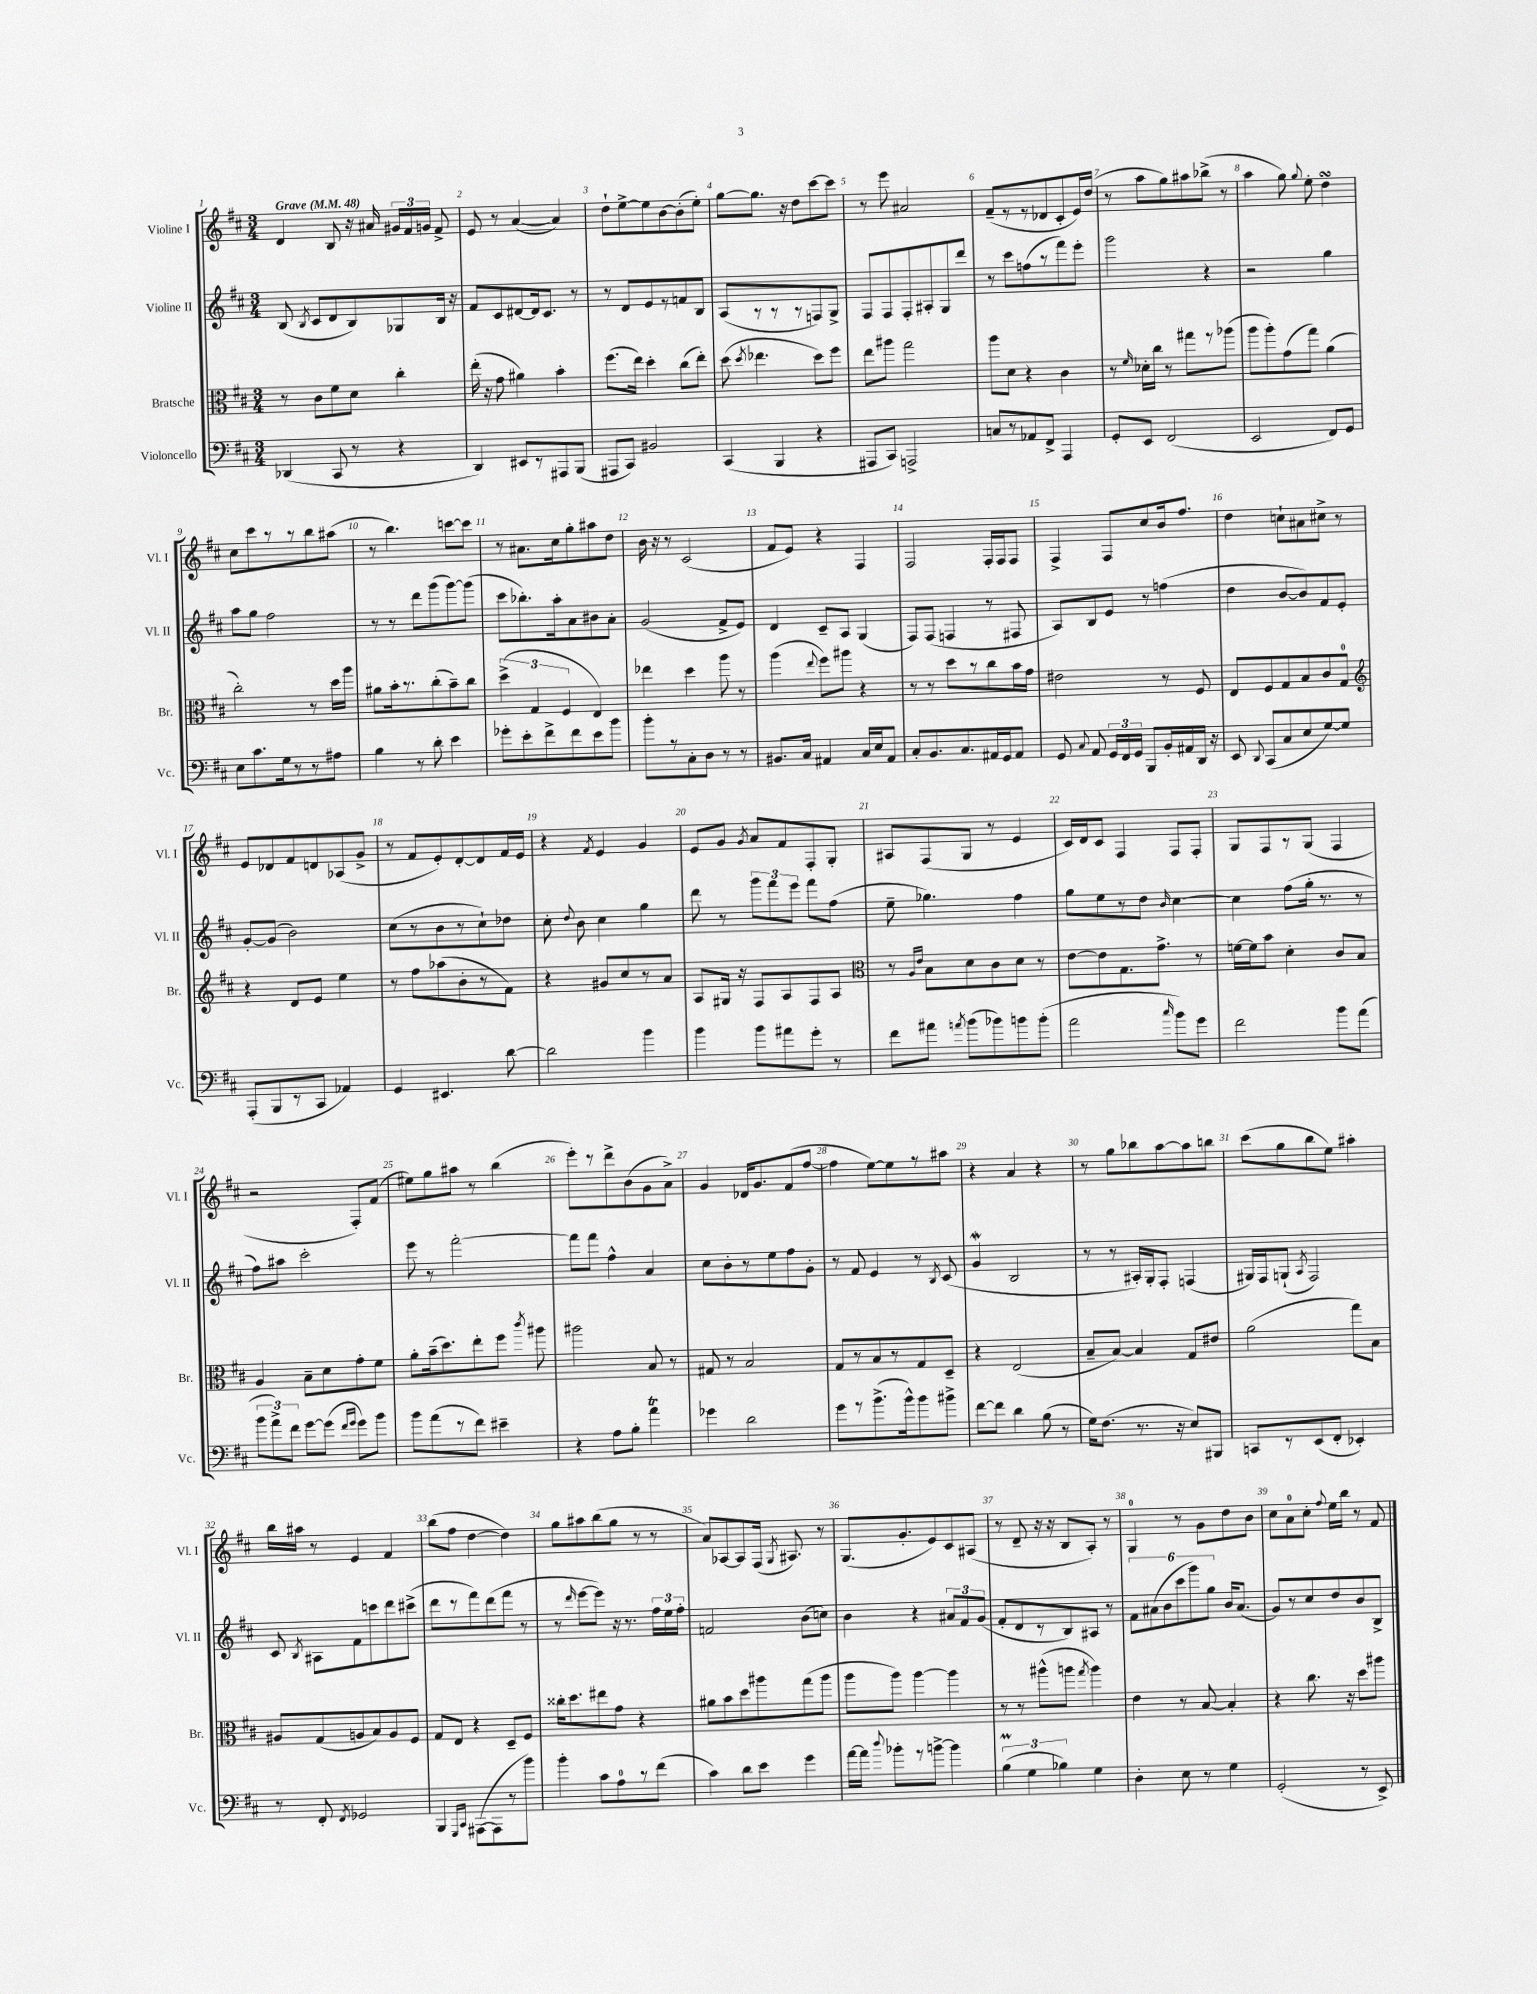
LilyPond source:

<<
\new StaffGroup <<
\new Staff = "s0" \with { instrumentName = "Violine I" shortInstrumentName = "Vl. I" } {
    \clef treble \key d \major \numericTimeSignature \time 3/4 \tempo "Grave" 4 = 48
    \autoBeamOff d'4 b8 r16 ais'16 \tuplet 3/2 { gis'16[ fis'16 g'16] } fis'8-> |
    e'8 r8 a'4~( a'4) |
    d''8[-! e''8~-> e''8 b'8~ b'8-.( e''8]-.) |
    g''8[~ g''8.] r16 d''8[ cis'''8~ cis'''8] |
    r8 e'''8 ais'2 |
    fis'8[--( r8 r8 des'8 cis'8-. e'16) d''16]( |
    r8 a''8[ g''8) ais''8 bes''8]->( r8 |
    a''4 g''8) \appoggiatura { g''8 } e''8-. d''4\turn |
    cis''8[ cis'''8 r8 r8 b''8 ais''8]( |
    r8 b''4.) c'''8[~ c'''8] |
    r8 ais'8.[ cis''16 g''8-. ais''8 d''8] |
    b'16 r16 r8 cis'2( |
    fis'8[ e'8]) r4 fis4 |
    fis2 fis16[-. fis16 fis8] |
    fis4-> fis8[ cis''8 b'16 fis''8.] |
    d''4 c''8[-! ais'8 cis''8]-> r8 |
    e'8[ des'8 fis'8 d'8 aes8( g'8]-> |
    r8 fis'8[ e'8-.) d'8~-. d'8 fis'16 e'16] |
    r4 \acciaccatura { fis'8 } e'4 g'4 |
    e'8[ g'8] \acciaccatura { g'8 } a'8[ fis'8 fis8-. g8]-. |
    ais8[ fis8( g8] r8 e'4 |
    cis'16[) d'16 cis'8] fis4 fis8[ fis8]-. |
    g8[ fis8 r8 g8]( fis4 |
    r2 fis8[-.) fis'8]( |
    eis''8[) g''8 ais''8] r8 b''4( |
    e'''8[-.) r8 d'''8-> b'8( g'8 a'8]->) |
    g'4 des'16[ g'8. fis'8( fis''8]~ |
    fis''4 e''8[~) e''8 r8 ais''8] |
    r4 a'4 r4 |
    r8 g''8[ bes''8 a''8~ a''8 b''8] |
    cis'''8[( g''8 b''8 e''8]) ais''4-. |
    b''16[ ais''16] r8 e'4 fis'4 |
    b''8[( fis''8] d''4~ d''4) |
    g''8[ ais''8 b''8( g''8] r8 r8 |
    a'8[) aes8~ aes8 fis16]( \acciaccatura { g8 } ais8.) r8 |
    g8.[( g'8.-. e'8) cis'8 ais8]( |
    r8 d'8-- r16 r16 b8[ a8]-.) r8 |
    g4-0 r8 g'8[ d''8 b'8] |
    cis''8[ a'8-0 cis''8]-. \appoggiatura { fis''8 } e''16[ b''16] r8 fis'8 \bar "|." |
}
\new Staff = "s1" \with { instrumentName = "Violine II" shortInstrumentName = "Vl. II" } {
    \clef treble \key d \major \numericTimeSignature \time 3/4
    \autoBeamOff b8( \acciaccatura { b8 } cis'8[ d'8 b8) ges8 b16] r16 |
    fis'8[ cis'8 dis'8~ dis'16 cis'8.] r8 |
    r8 d'8[ e'8 r8 f'8 b8] |
    a8[( r8 r8 r8 f8) g8]-> |
    fis8[ fis8 fis8-. ais8-. g8 d'''8] |
    r8 cis'''8[ f''8( r8 fis'''8) e'''8]-. |
    g'''2 r4 |
    r2 g''4 |
    a''8[ g''8] fis''2 |
    r8 r8 d'''8[ g'''8( g'''8~) g'''8]( |
    cis'''8[ bes''8.-.) a''16-. a'8 bis'8 a'8]-. |
    g'2( fis'8[-> e'8]) |
    d'4 cis'8[-- a8] g4( |
    fis8[) fis8]( f4 r8 fis8 |
    a8[) b8 e'8] r8 f''4( |
    d''4 b'8[~ b'8) fis'8 e'8]-. |
    g'8[~-. g'8]( b'2) |
    cis''8[( r8 b'8 r8 cis''8-!) des''8] |
    cis''8-. \appoggiatura { d''8 } b'8 cis''4 g''4 |
    d'''8 r8 \tuplet 3/2 { g'''8[ fis'''8 e'''8] } fis'''8[ fis''8]( |
    e''8-- ges''4.) fis''4 |
    g''8[ e''8 r8 d''8] \grace { b'16 } cis''4~ |
    cis''4 fis''8[( g''16]-. r8. r8 |
    fis''8[) ais''8] cis'''2-. |
    e'''8 r8 fis'''2~-. |
    fis'''8[ fis'''8] fis''4-^ a'4 |
    cis''8[ b'8-. r8 e''8 fis''8 g'8]-. |
    r8 fis'8 e'4 r8 \acciaccatura { b8 } cis'8( |
    g'4\mordent b2 |
    r8 r8 ais16[-.) g16-. fis8]-. f4( |
    gis16[) fis16 g8]-!( \acciaccatura { a8 } fis2) |
    cis'8 \acciaccatura { b8 } ais8[ fis'8 c'''8 d'''8 cis'''8]->( |
    d'''8[ r8 fis'''8) d'''8( fis'''8] r8 |
    r8 \grace { d'''16 } e'''8[~ e'''8]) r16 r8. \tuplet 3/2 { fis''16[ e''16 fis''16]-. } |
    f'2 b'8[( c''8]) |
    b'4 r4 \tuplet 3/2 { ais'8[ fis'8 g'8]( } |
    fis'8[-. d'8 r8 b8) ais8] r8 |
    \tuplet 6/4 { fis'8[ ais'8( b'8 cis'''8 g'''8) g''8] } b'16[ ais'8.]( |
    g'8[) r8 cis''8 d''8 b'8 b8]-> \bar "|." |
}
\new Staff = "s2" \with { instrumentName = "Bratsche" shortInstrumentName = "Br." } {
    \clef alto \key d \major \numericTimeSignature \time 3/4
    \autoBeamOff r8 cis'8[ fis'8 d'8] cis''4-. |
    e''16-.( r16 g'8 ais'4) b'4-. |
    fis''8.[( e''16]) d''4-. cis''8[( e''8]-.) |
    d''8( \acciaccatura { d''8 } ees''4. d''8[) fis''8] |
    e''8[ ais''8] g''2 |
    a''8[ d'8] r4 cis'4 |
    r8 \grace { fis'16 } des'16[-. cis''16] r8 gis''8[ r8 aes''8]( |
    a''8[ a''8-.) g'8( g''8]) a'4( |
    cis''2-.) r8 d''16[ a''16] |
    ais'8[ b'16-. r8. cis''8-.( b'8--) cis''8] |
    \tuplet 3/2 { d''4->( g4 fis4 } e4) |
    ees''4 d''4 a''8 r8 |
    a''4( \appoggiatura { e''8 } fis''8[) ais''8] r4 |
    r8 r8 d''8[ r8 cis''8 b'16 g'16] |
    eis'2 r8 fis8 |
    e8[ fis8 g8 b8 cis'8 g8]-0 |
    \clef treble r4 d'8[ e'8] e''4 |
    r8 fis''8[ aes''8( b'8-. r8 fis'8]) |
    r4 gis'8[ cis''8 r8 a'8] |
    a8[ gis16] r16 fis8[ a8 fis8 a8] |
    \clef alto r8 \grace { a16[ e'16] } b8[ d'8 cis'8 d'8] r8 |
    e'8[~ e'8 g8. g'8.]-> r8 |
    f'16[~ f'16 b'8] d'4-. cis'8[ b8] |
    a4 b8[-- d'8 g'8-. fis'8] |
    a'8[-. b'16--( d''8.) e''8-. fis''8] \acciaccatura { cis'''8 } ais''8 |
    ais''2 b8 r8 |
    gis8 r8 b2 |
    g8[ r8 b8 r8 g8 d8]-- |
    r4 e2( |
    b8[-- b8]~) b4 g8[ eis'8] |
    a'2( g''8[) b8] |
    ais8[ g8( a8 b8) a8 fis8] |
    g8[ e8] r4 d8[-- fis8] |
    cisis''16[-. d''8. eis''8 g'8] r4 |
    ais'8[ b'8 d''8 ais''8 g''8( ais''8] |
    a''8[ a''8]) a''4~ a''4 |
    r8 r8 ais''8[-^( a''8] \acciaccatura { g''8 } a''4) |
    e'4 r8 b8~ b4-. |
    r4 cis''8. r16 d''8[ ais''8] \bar "|." |
}
\new Staff = "s3" \with { instrumentName = "Violoncello" shortInstrumentName = "Vc." } {
    \clef bass \key d \major \numericTimeSignature \time 3/4
    \autoBeamOff des,4( cis,8 r8 r4 |
    d,4) eis,8[ r8 ais,,8 b,,8]( |
    ais,,8[ cis,8]) bis,2 |
    cis,4( b,,4 r4 |
    ais,,8[ cis,8]) a,,2-> |
    c8[ r8 aes,8 fis,8]-> a,,4 |
    g,8[-. e,8] fis,2( |
    e,2 fis,8[) g,8] |
    e8[ cis'8. g16 r8 r8 ais8] |
    b4 r8 d'8-. e'4 |
    ges'8[-. e'8-. fis'8-> fis'8 e'8 b'8] |
    b'8[-. r8 cis8-. d8] r8 r8 |
    bis,8.[ cis16] ais,4 cis16[ e16 ais,8] |
    cis8[-. b,8. cis8. ais,16 g,16 ais,8] |
    g,8 \appoggiatura { cis8 } a,8 \tuplet 3/2 { g,16[ fis,16 g,16] } b,,8[ b,16-. ais,16 d,16] r16 |
    e,8 \appoggiatura { d,8 } cis,8[( cis8 e8 g8~) g8] |
    a,,8[-.( b,,8 r8 cis,8] aes,4) |
    g,4 eis,4. d'8~ |
    d'2 b'4 |
    b'4 b'8[ ais'8 g'8]-. r8 |
    fis'8[ ais'8] \acciaccatura { a'8 } b'8[( bes'8) b'8 b'8]-.( |
    a'2 \grace { cis''16 } b'8[) g'8] |
    fis'2 b'8[ a'8]( |
    \tuplet 3/2 { b'8[ a'8->) fis'8] } g'8[~ g'8]( \grace { fis'16[ g'16] } g'8[) b'8] |
    b'8[ a'8( r8 fis'8]) eis'4-- |
    r4 a8[ b8]-. a'4\trill |
    ges'4 d'2 |
    g'8[ r8 b'8.->( b'16-^) b'8 bis'8]-> |
    fis'8[~ fis'8] d'4 b8( r8 |
    g16[) fis8.]( r8. r16 e8[) bis,,8] |
    c,8[ r8 e,8( fis,8]-. ees,4-.) |
    r8 fis,8-. \acciaccatura { fis,8 } ges,2 |
    b,,4 \grace { g,,16[ cis,16] } ais,,8[~( ais,,8 r8 b'8]) |
    b'4-. cis'8[ a8-0 r8 fis'8]( |
    cis'4) d'8[ e'8] g'4 |
    a'16[~ a'16] \appoggiatura { d''8 } bes'8[-. r8 b'8]~-> b'4 |
    \tuplet 3/2 { b4\prall( g4 bes4) } g4 |
    d4-. e8 r8 g4 |
    g,2-.( r8 e,8->) \bar "|." |
}
>>
>>
\layout { \context { \Score \override BarNumber.break-visibility = ##(#f #t #t) barNumberVisibility = #all-bar-numbers-visible } }
